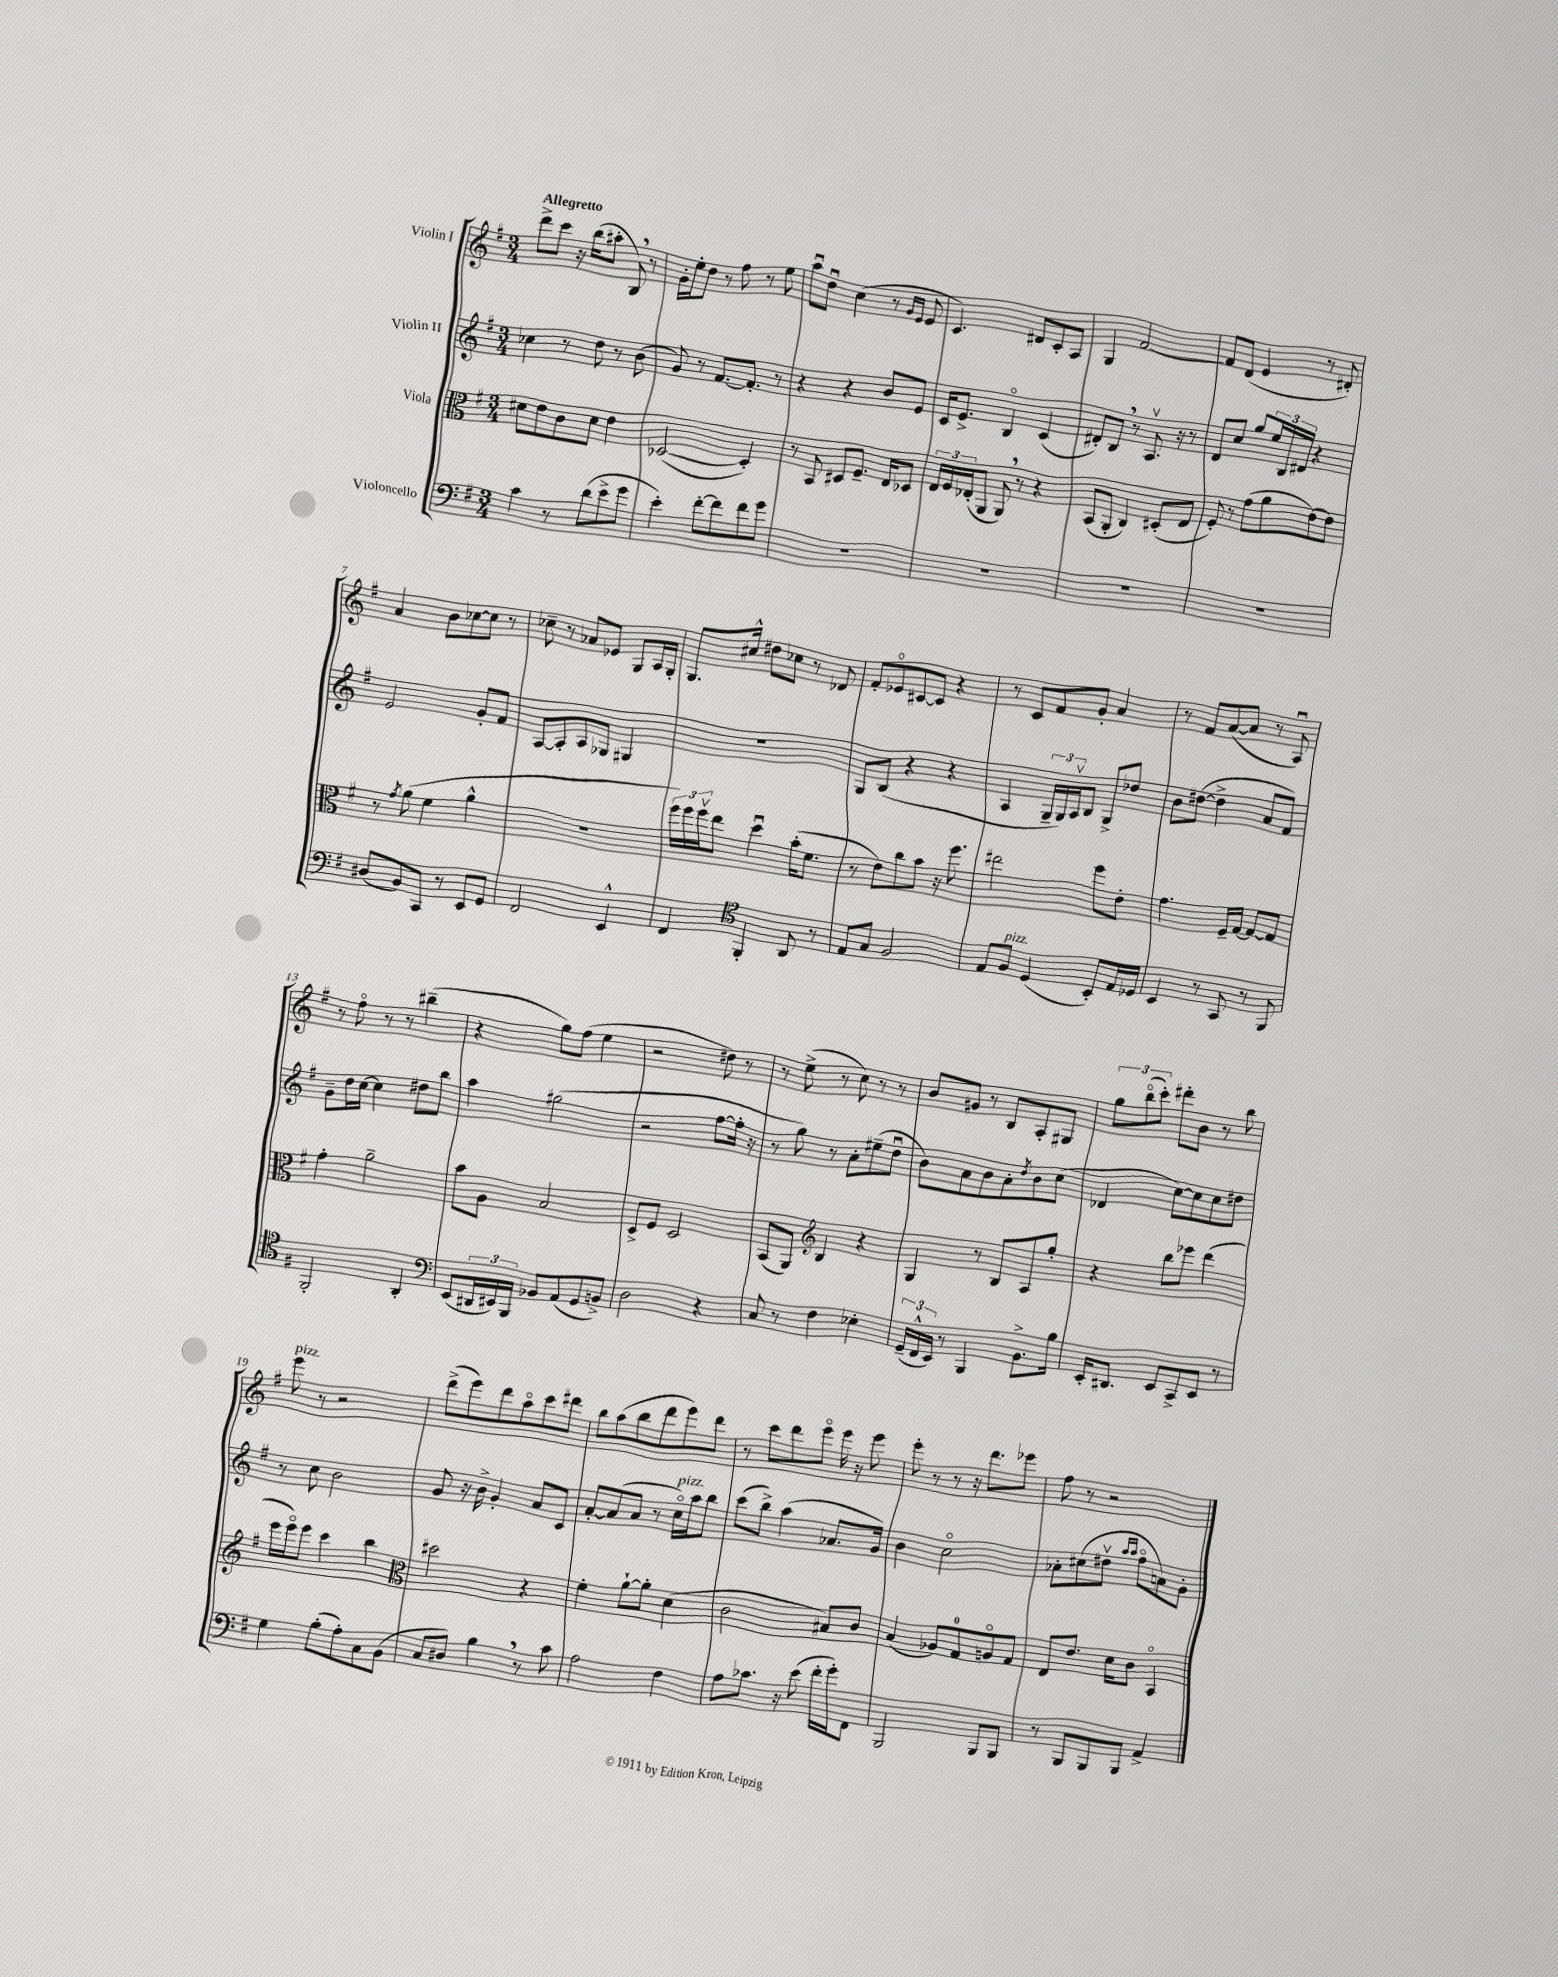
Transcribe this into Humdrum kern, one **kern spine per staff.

**kern	**kern	**kern	**kern
*staff4	*staff3	*staff2	*staff1
*clefF4	*clefC3	*clefG2	*clefG2
*k[f#]	*k[f#]	*k[f#]	*k[f#]
*M3/4	*M3/4	*M3/4	*M3/4
4c\	8d#\L	4cc-\	8ddd^\L
.	8e\	.	8ccc\J
8r	8c\	8r	16r
.	.	.	(16bb\LK
(8d\L	8d#\J	8dd\	8aa#'\J
8e^\	4e\	8r	8B/)
8g\J	.	(8b\	8r
=	=	=	=
4e'\)	([2D-/	8g/)	16g'\LL
.	.	.	16ee'\J
.	.	8r	8dd\J
[8f#'\L	.	[8.f#/L	8r
8f#\]	.	.	8ff#\
.	.	8.f#'/]J	.
8f#\	4D-'/])	.	8r
8g\J	.	8r	8ee\
=	=	=	=
2.r	8r	4r	8aau\L
.	8BB/	.	8ddu\J
.	8D#/L	4r	(4cc\
.	8.F#~/J	.	.
.	.	8b/L	8r
.	16E/LK	.	.
.	.	.	16qqg/LL
.	.	.	16qqe/JJ
.	8D-/J	8e/J	8e/
=	=	=	=
2.r	24E/LL	16c/LK	4.c/)
.	24F#/	.	.
.	.	8.e^/J	.
.	(24E-'/J	.	.
.	8AA/J	.	.
.	8AA/)	4Bo/	.
.	8r	.	8d#/L
.	4r	(4c/	8c'/
.	.	.	8A/J
=	=	=	=
2.r	(8BB/L	8d#'/L)	4G/
.	8AA'/J	8B/J	.
.	4C/)	8r	[2f#/
.	.	8.Av/	.
.	(8D#'/L	.	.
.	.	16r	.
.	8E/J	8r	.
=	=	=	=
2.r	8F#'/)	8d/L	8f#/]L
.	8r	8cc/J	(8d/J
.	(8g\L	8gg/L	4e/
.	8a\	24ee/L	.
.	.	24B/	.
.	.	24d#/JJ	.
.	[8e\)	4r	8r
.	8e\]J	.	8d#'/)
=	=	=	=
(8D#/L	8r	2e/	4a/
.	8qg/	.	.
8BB/)	(8a\	.	.
8CC/J	4f#\	.	8b\L
8r	.	.	[8cc-\
8EE/L	4a^^\	8g'/L	8cc-\]J
8GG/J	.	8f#/J	8r
=	=	=	=
2FF#/	2.r	[8A/L	8cc-~\
.	.	8A'/]	8r
.	.	8A/	8a-/L
.	.	8G-/J	8e-/J
4EE^^/	.	4G#/	8G/L
.	.	.	16A/L
.	.	.	16G'/JJ
=	=	=	=
4FF#/	24ff#\LL)	2.r	8.G/L
.	24ff#\	.	.
.	24ff#v\J	.	.
.	8ee\J	.	.
.	.	.	16cc#^^/Jk
*clefC4	*	*	*
4FF#'/	4ddu\	.	8dd#\L
.	.	.	8cc-\J
8AA/	(16b'\LK	.	8r
.	8.f#\J	.	.
8r	.	.	8d-/
=	=	=	=
8E/L	8r	8G/L	8f#'/L
8G/J	8e\L)	(8B/J	8e-o/
2F#/	8cc\	4r	[8c#/
.	8b\J	.	8c#/]J
.	16r	4r	4r
.	8.ff#\	.	.
=	=	=	=
8E/L	2ee#\	4A/	8r
8F#/J	.	.	8c/L
(4D/	.	24G~/LL	8f#/
.	.	24G/)	.
.	.	24Av/J	.
.	.	8B/J	8g'/J
8BB'/L)	8ff#\L	8G^/L	4a/
16E/L	8e'\J	8dd-/J	.
16D-/JJ	.	.	.
=	=	=	=
4BB/	4.g\	8b\L	8r
.	.	([8dd#\J	8f#/L
8r	.	4dd#^\]	([8a/
8GG/	16F#~/LL	.	8a/]J
.	[16G/JJ	.	.
8r	8G/_L	8a/L	8r
8FF#/	8G/]J	8f#/J)	8Au/)
=	=	=	=
2FF#'/	4g'\	8g~\L	8r
.	.	16dd\L	8ff#o\
.	.	[16cc\JJ	.
.	2a~\	4cc\]	8r
.	.	.	8r
4AA'/	.	8dd#\L	(4bb#~\
.	.	8bb\J	.
=	=	=	=
*clefF4	*	*	*
(8EE/L	8b\L	4aa\	4r
24DD#/L	8A\J	.	.
24EE#/)	.	.	.
24BBB/JJ	.	.	.
8BB-/L	2B/	(2gg#\	8gg\L)
(8AA/	.	.	(8ff#\J
8GG/	.	.	4ee\
8BB^/J)	.	.	.
=	=	=	=
2D\	8D^/L	2r	2r
.	8F#/J	.	.
.	2D/	.	.
4r	.	[8ff#\L	8dd#\)
.	.	16ff#'\]Jk	8r
.	.	16r	.
=	=	=	=
8C/	(8BB/L	8r	8r
8r	8AA/J)	8gg\)	(8ee^\
*	*clefG2	*	*
4F#\	4B/	8r	8r
.	.	8a'\L	8cc\)
4E-'\	4r	(8ee#~\	8r
.	.	8ddu\J	8r
=	=	=	=
(24GG~/LL	4G/	8b\L)	8b/L
24FF#^^/	.	.	.
24EE/JJ)	.	.	.
8r	.	8a\	8g#/J
4BBB/	8r	8b\	8r
.	8B/L	8a'\	8B/L
.	.	8qdd/	.
8.BB^\L	8A/	8b\	8A'/
.	8gg'/J	(8cc\J	8G#/J
16B\Jk	.	.	.
=	=	=	=
16EE'/LK	4r	4d-/	12gg\L
8.DD#/J	.	.	.
.	.	.	(12bbo\
.	.	.	12ccc'\J)
8EE/L	8bb\L	[8cc\L)	8ddd#'\L
8CC^/	8eee-\J	8cc\]	8b\J
8EE/J	(4ddd\	8cc\	8r
8r	.	8dd#\J	8bb\
=	=	=	=
4G\	16eee\LL	8r	8eee\
.	16eeeo\J)	.	.
.	8eee\J	8cc\	8r
(8B'\L	4ccc\	2b\	2r
8A'\)	.	.	.
8C\	4bb\	.	.
(8BB\J	.	.	.
=	=	=	=
*	*clefC3	*	*
8C/L	2dd#\	8g/	(8ddd^\L
8D#/J)	.	16r	8eee\)
.	.	16b^\	.
4B\	.	4g'/	8ddd\
.	.	.	8aao\
8r	4r	8a/L	8ccc\
8c\	.	8c/J	8ddd#\J
=	=	=	=
2A\	4f#'\	[8a'/L	8bb\L
.	.	(8a/]	(8aa\
.	[8a`\L	8a/J	8bb\
.	8a'\]J	8r	8ddd\
4F#\	(4d\	16cco\LL)	8eee\)
.	.	16aa\J	.
.	.	8bb\J	8ddd\J
=	=	=	=
8A\L	2c\	(8ccc\L	8r
8.c-\J	.	8bb^\J)	8ccc\L
.	.	(4aa\	8ddd\
16r	.	.	.
(8e\	.	.	8eeeo\J
16f#'\LL	8B#/L)	8.a-/L	16eee\
16g'\J)	.	.	16r
8FF#\J	8c/J	.	8eee\
.	.	16g/Jk)	.
=	=	=	=
2BBB/	(4B/	4b\	8eee'\
.	.	.	8r
.	8A-/L)	2cco\	8r
.	8G/	.	16r
.	.	.	8.ddd\L
8BBB/L	8Ao/	.	.
8BBB/J	8G/J	.	8eee-\J
=	=	=	=
8r	8E/L	8a-'\L	8ff#\
8BBB/L	8.e/J	(8cc#\	8r
8BBB/	.	8dd#v\J	2r
.	16d\LK	.	.
.	.	16qqaa/LL	.
.	.	16qqaa/JJ	.
8BBB/J	8c\J	8ff#o\L	.
4AA^/	4BBo/	8a\)	.
.	.	8g'\J	.
==	==	==	==
*-	*-	*-	*-
